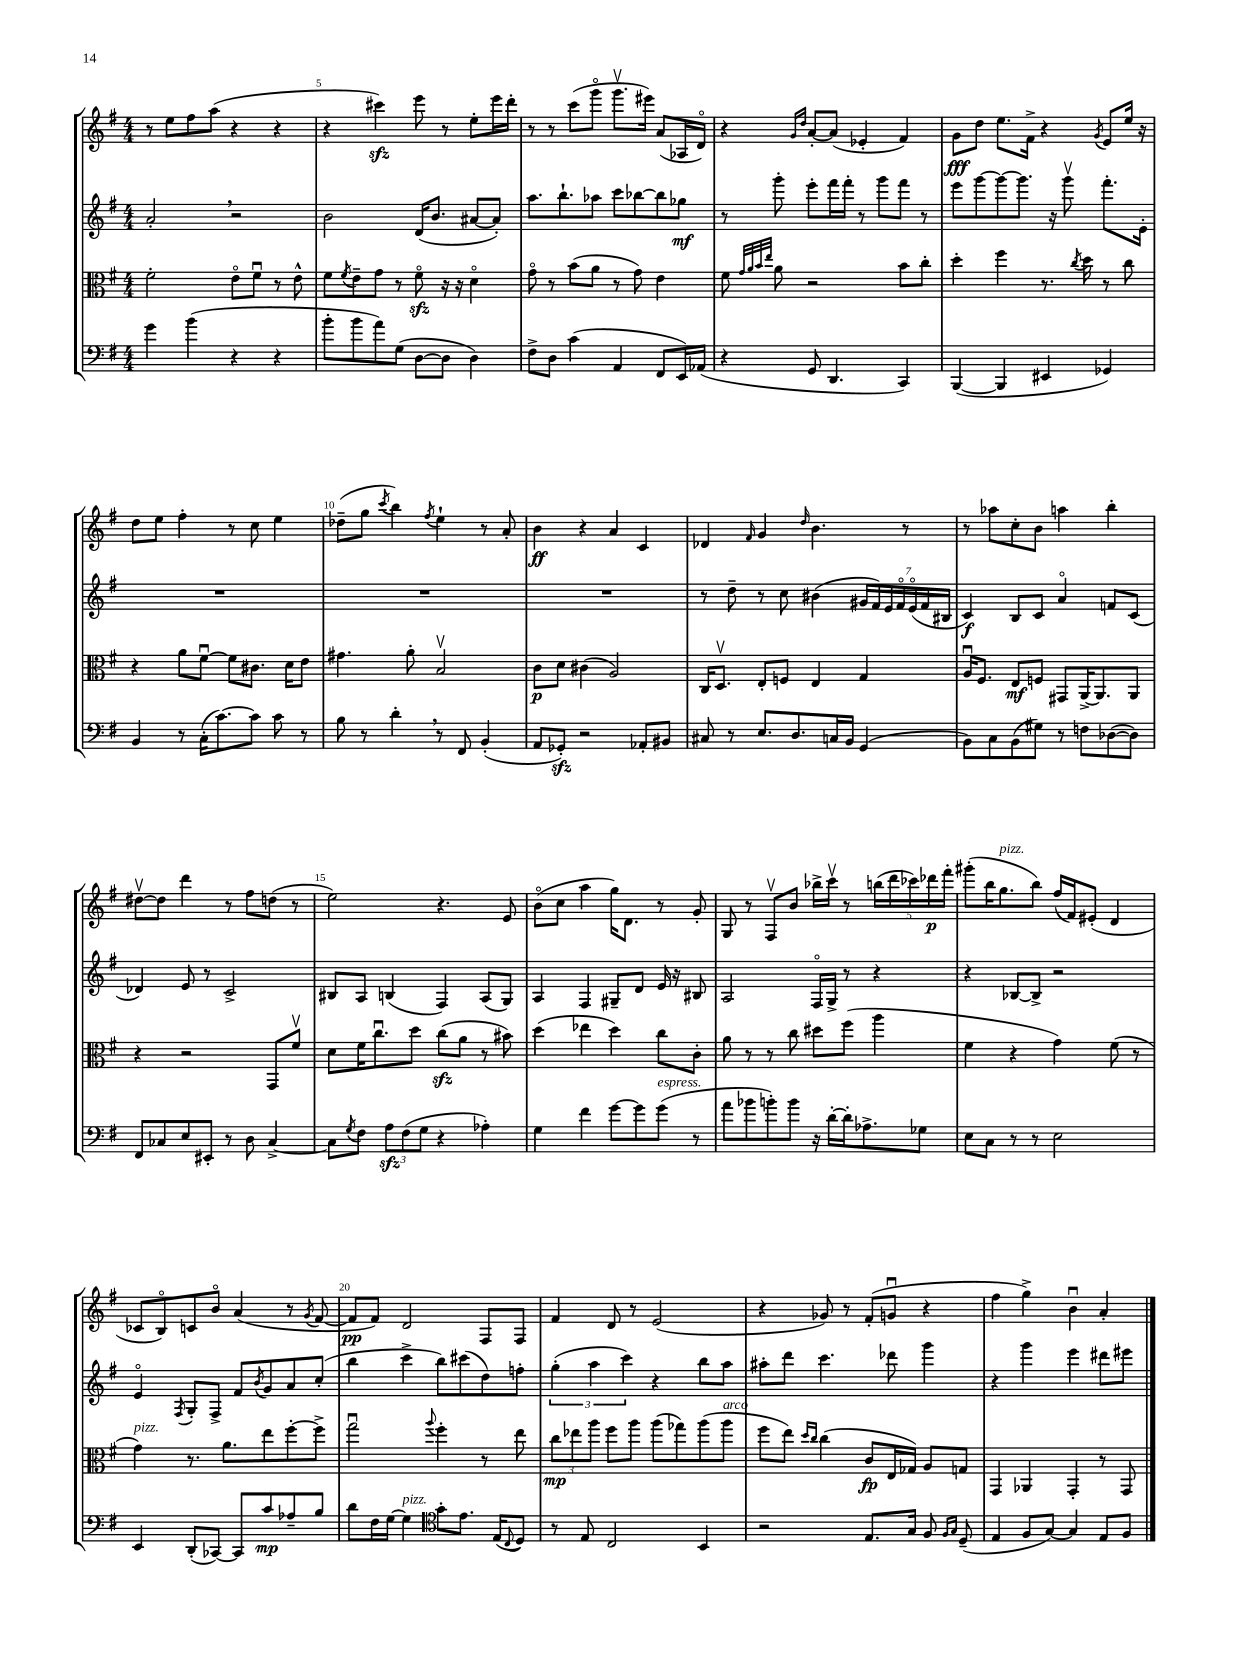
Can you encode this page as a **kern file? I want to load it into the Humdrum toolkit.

**kern	**kern	**kern	**kern
*staff4	*staff3	*staff2	*staff1
*clefF4	*clefC3	*clefG2	*clefG2
*k[f#]	*k[f#]	*k[f#]	*k[f#]
*M4/4	*M4/4	*M4/4	*M4/4
4g\	2f#'\	2a'/	8r
.	.	.	8ee\L
(4b\	.	.	8ff#\
.	.	.	(8aa\J
4r	8eo\L	2r	4r
.	8f#u\J	.	.
4r	8r	.	4r
.	8e^^\	.	.
=	=	=	=
8b'\L	8f#\L	2b\	4r
.	8qf#/	.	.
8b\	8e~\	.	.
8a\)	8g\J	.	4ccc#\)
(8G\J	8r	.	.
[8D\L	8f#o\	(16d/LK	8eee\
.	.	8.b/J	.
8D\]J	16r	.	8r
.	16r	.	.
4D\)	4do\	[8a#/L	8ee'\L
.	.	8a#'/]J)	16eee\L
.	.	.	16ddd'\JJ
=	=	=	=
8F#^\L	8go\	8.aa\L	8r
8D\J	8r	.	8r
.	.	8.bb`\	.
(4c\	(8b\L	.	(8ccc\L
.	8a\J	8aa-\J	8gggo\J
4AA/	8r	8ccc\L	8.gggv\L
.	8g\)	[8bb-\	.
.	.	.	16eee#\Jk)
8FF#/L	4e\	8bb-\]	(8a/L
16EE/L)	.	8gg-\J	16A-/L
(16AA-/JJ	.	.	16do/JJ)
=	=	=	=
4r	8f#\	8r	4r
.	32qqg/LLL	.	.
.	32qqa/	.	.
.	32qqb/	.	.
.	32qqee/JJJ	.	.
.	8a\	8ggg'\	.
.	.	.	16qqg/LL
.	.	.	16qqdd/JJ
8GG/	2r	8eee'\L	[8a'/L
4.DD/	.	16fff#\L	(8a/]J
.	.	16fff#'\JJ	.
.	.	8r	4e-'/
.	.	8ggg\L	.
4CC/)	8b\L	8fff#\J	4f#/)
.	8cc'\J	8r	.
=	=	=	=
([4BBB/	4dd'\	8eee\L	8g\L
.	.	[8ggg\	8dd\J
4BBB/]	4ff#\	8ggg\_	8.ee\L
.	.	8.ggg\]J	.
.	.	.	16f#^\Jk
4EE#/	8.r	.	4r
.	.	16r	.
.	.	8gggv\	.
.	8qcc/	.	.
.	16dd\	.	.
.	.	.	8qg/
4GG-/)	8r	8.fff#'\L	8e/L
.	8cc\	.	16ee/Jk
.	.	16e'\Jk	16r
=	=	=	=
4BB/	4r	1r	8dd\L
.	.	.	8ee\J
8r	8a\L	.	4ff#'\
(16C'\LK	[8f#u\J	.	.
[8.c\)	.	.	.
.	8f#\]L	.	8r
8c\]J	8.c#\J	.	8cc\
8c\	.	.	4ee\
.	16d\LK	.	.
8r	8e\J	.	.
=	=	=	=
8B\	4.g#\	1r	(8dd-~\L
8r	.	.	8gg\J
.	.	.	8qccc/
4d'\	.	.	4bb\)
.	8a'\	.	.
.	.	.	8qff#/
8r	2Bv/	.	4ee`\
8FF#/	.	.	.
(4BB'/	.	.	8r
.	.	.	8a'/
=	=	=	=
8AA/L	8c\L	1r	4b\
8GG-'/J)	8d\J	.	.
2r	(4c#\	.	4r
.	2A/)	.	4a/
8AA-'/L	.	.	4c/
8BB#/J	.	.	.
=	=	=	=
8C#/	16C/LK	8r	4d-/
.	8.Dv/J	.	.
8r	.	8dd~\	.
.	.	.	16qqf#/
8.E/L	8E'/L	8r	4g/
.	8F/J	8cc\	.
8.D/	.	.	.
.	.	.	16qqdd/
.	4E/	(4b#\	4.b\
16C/L	.	.	.
16BB/JJ	.	.	.
(4GG/	4G/	28g#/LL	.
.	.	28f#/)	.
.	.	28e/	.
.	.	28f#o/	.
.	.	.	8r
.	.	(28eo/	.
.	.	28f#/	.
.	.	28B#/JJ	.
=	=	=	=
8BB\L)	16Au/LK	4c/)	8r
.	8.F#/J	.	.
8C\	.	.	8aa-\L
(8BB\	8E/L	8B/L	8cc'\
8G#\J)	8F/J	8c/J	8b\J
8r	8GG#/L	4ao/	4aa\
8F\L	[16AA^/K	.	.
.	8.AA/]	.	.
([8D-\	.	8f/L	4bb'\
8D-\]J)	8AA/J	(8c/J	.
=	=	=	=
8FF#/L	4r	4d-/)	[8dd#v\L
8C-/	.	.	8dd#\]J
8E/	2r	8e/	4ddd\
8EE#'/J	.	8r	.
8r	.	2c^/	8r
8D\	.	.	8ff#\L
[4C-^/	8GG/L	.	(8dd\J
.	8f#v/J	.	8r
=	=	=	=
8C-\]L	8d\L	8B#/L	2ee\)
8qG/	.	.	.
8F#\J	16f#\K	8A/J	.
.	8.ccu\	.	.
12A\L	.	(4B/	.
(12F#\	.	.	.
.	8dd\J	.	.
12G\J	.	.	.
4r	(8cc\L	4F#/)	4.r
.	8a\J	.	.
4A-'\)	8r	(8A/L	.
.	8b#\)	8G/J)	8e/
=	=	=	=
4G\	(4dd\	4A/	(8bo\L
.	.	.	8cc\J
4f#\	4ee-\	4F#/	4aa\
[8g\L	4dd\)	8G#~/L	16gg\LK)
.	.	.	8.d\J
8g\]	.	8d/J	.
(8g\J	8cc\L	16e/	8r
.	.	16r	.
8r	8c'\J	8B#/	8g'/
=	=	=	=
8a\L	8a\	2A/	8G/
8b-\	8r	.	8r
8b'\)	8r	.	8F#v/L
8b\J	8cc\	.	8b/J
16r	8dd#\L	16F#o/LL	16bb-^\LL
[16d'\LL	.	16G^/JJ	16cccv\JJ
16d'\]J	(8ff#\J	8r	8r
8.A-^\	.	.	.
.	4aa\	4r	(20bb\LL
.	.	.	20ddd\
.	.	.	20ccc-\)
8G-\J	.	.	.
.	.	.	20ddd-\
.	.	.	20fff#'\JJ
=	=	=	=
8E\L	4f#\	4r	(8ggg#'\L
8C\J	.	.	16bb\K
.	.	.	8.gg\
8r	4r	[8B-/L	.
8r	.	8B-^/]J	8bb\J)
2E\	4g\)	2r	(16ff#/LL
.	.	.	16f#/J)
.	.	.	(8e#'/J
.	(8f#\	.	4d/
.	8r	.	.
=	=	=	=
4EE/	4g\)	4eo/	8c-/L
.	.	.	8Bo/)
.	.	8qF#/	.
(8DD'/L	8.r	8G'/L	8c/
[8CC-/J)	.	8F#^/J	8bo/J
.	8.a\L	.	.
8CC-/]L	.	8f#/L	(4a/
.	.	8qb/	.
8c/	8ee\	8g/	.
8A-~/	[8ff#'\	8a/	8r
.	.	.	8qg/
8B/J	8ff#^\]J	(8cc'/J	[8f#/
=	=	=	=
8d\L	2ggu\	4bb\	8f#/]L
16F#\L	.	.	8f#/J)
[16G\JJ	.	.	.
4G\]	.	4ccc^\	2d/
*clefC4	*	*	*
.	8qqaa/	.	.
8g'\L	4ff#'\	8bb\L)	.
8.e\J	.	(8ccc#\	.
.	8r	8dd\)	8F#/L
(16E/LK	.	.	.
8qqC/	.	.	.
8D/J)	8ee\	8ff'\J	8F#/J
=	=	=	=
8r	12cc\L	(6gg'\	4f#/
.	12ee-\	.	.
8E/	.	.	.
.	12aa\J	6aa\	.
2C/	8ff#\L	.	8d/
.	.	6ccc\)	.
.	8aa\J	.	8r
.	(8aa\L	4r	(2e/
.	8gg-\)	.	.
4BB/	(8aa\	8bb\L	.
.	8aa\J	8aa\J	.
=	=	=	=
2r	8ff#\L	8aa#'\L	4r
.	8ee\J)	8ddd\J	.
.	16qqdd/LL	.	.
.	16qqcc/JJ	.	.
.	(4cc\	4.ccc\	8g-/)
.	.	.	8r
8.E/L	8c/L	.	(8f#'/L
.	16E/L	8ddd-\	8gu/J
16G/Jk	16G-/JJ)	.	.
8F#/	8A/L	4ggg\	4r
16qqF#/LL	.	.	.
16qqG/JJ	.	.	.
(8D~/	8G/J	.	.
=	=	=	=
4E/	4GG/	4r	4ff#\
8F#/L	4AA-/	4ggg\	4gg^\)
[8G/J)	.	.	.
4G/]	4GG'/	4eee\	4bu\
8E/L	8r	8ddd#\L	4a'/
8F#/J	8GG/	8eee#\J	.
==	==	==	==
*-	*-	*-	*-
